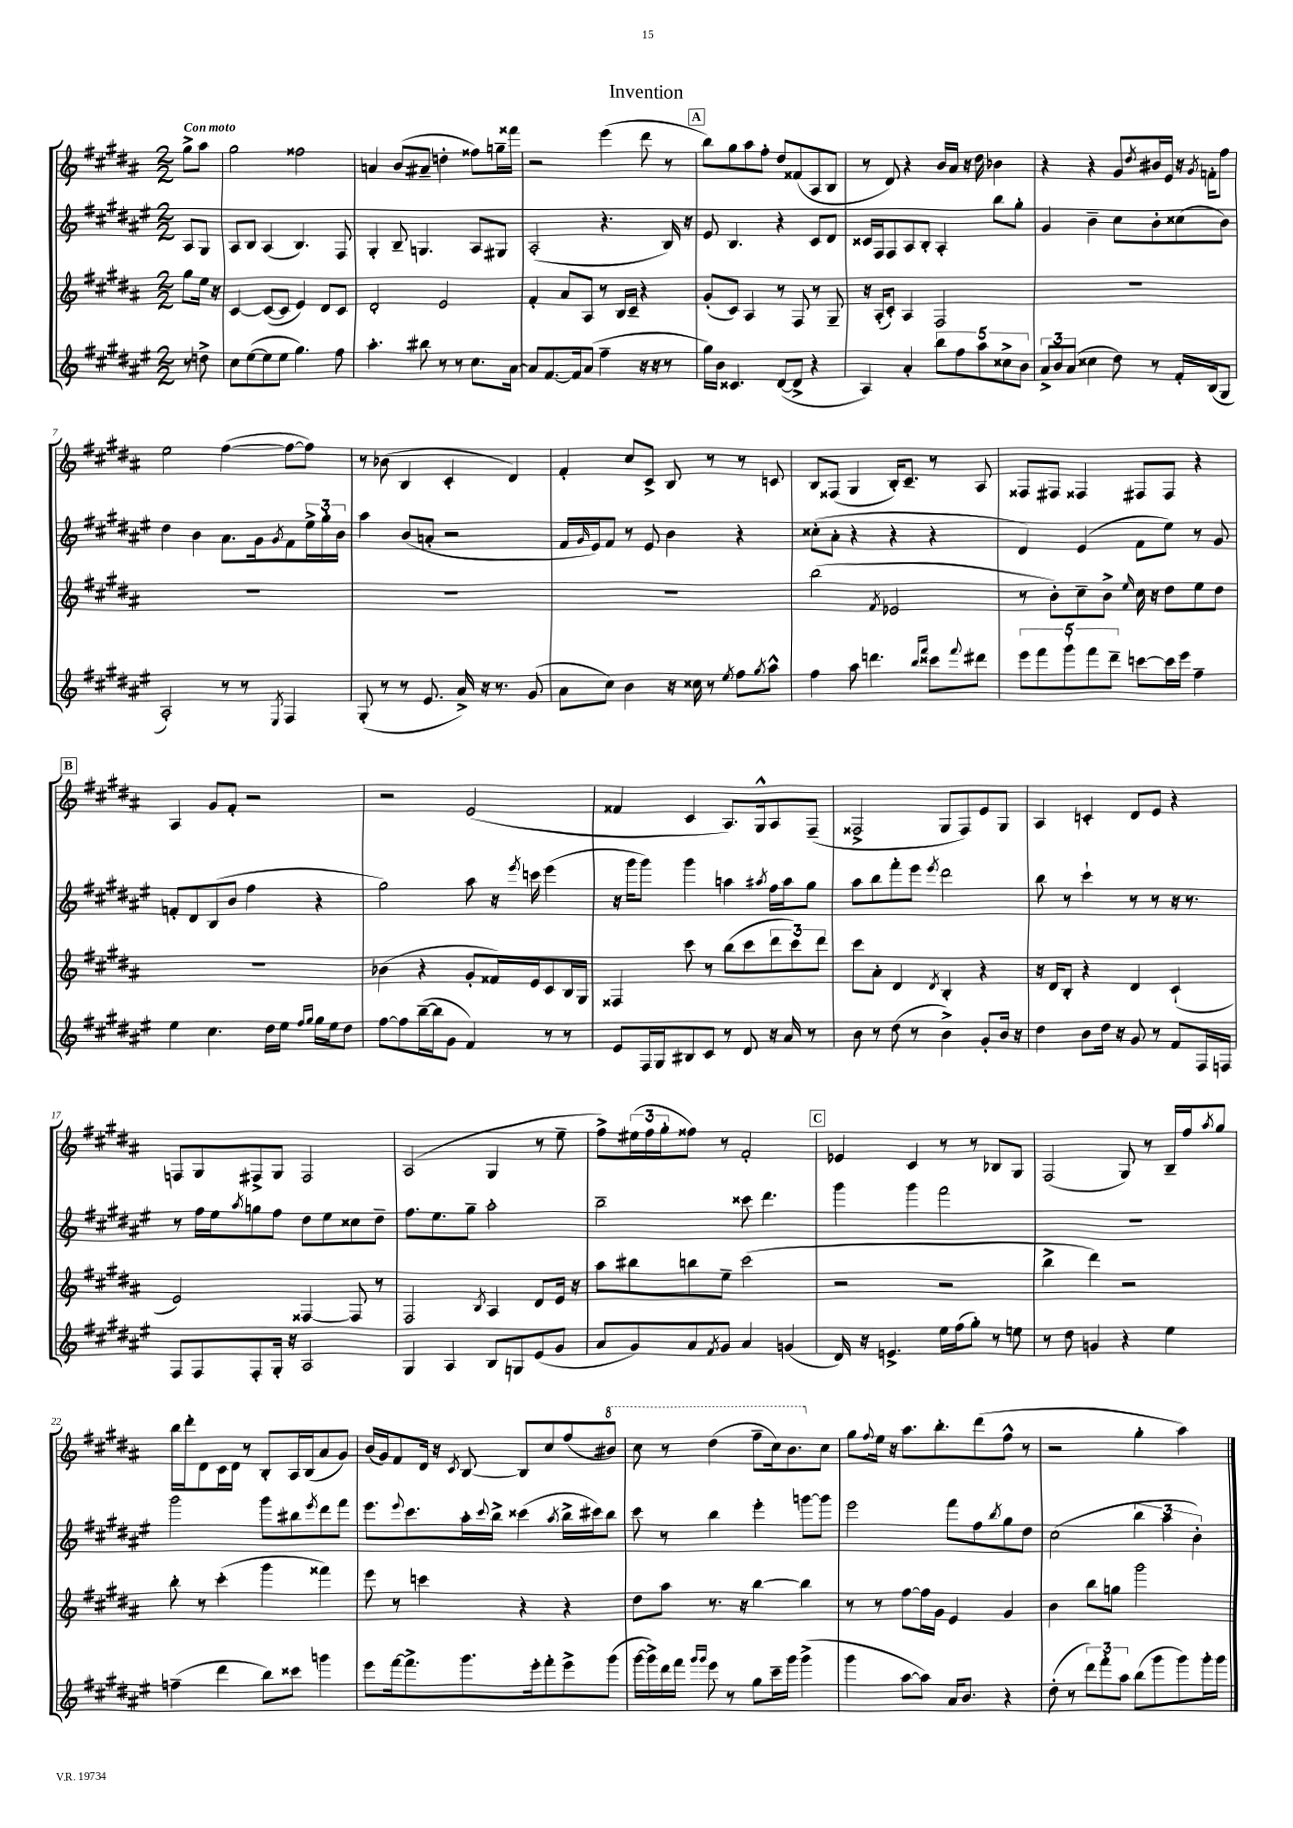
\header { title = "Invention" }
<<
\new StaffGroup <<
\new Staff = "s0" {
    \clef treble \key b \major \numericTimeSignature \time 2/2 \partial 4 \tempo "Con moto"
    gis''8-> ais''8 |
    gis''2 fisis''2 |
    a'4 b'8( ais'8-- d''4-. fisis''8) g''16-- fisis'''16 |
    r2 e'''4( dis'''8 r8 |
    \mark \markup { \box "A" } b''8) gis''8 ais''8 fis''8-. dis''8 fisis'8( ais8 b8 |
    r8 dis'8) r4 b'16 ais'16 r16 dis''16 bes'4 |
    r4 r4 gis'8 \acciaccatura { dis''8 } bis'16 e'16 r16 \acciaccatura { gis'8 } f'16-. fis''8 |
    e''2 fis''4~( fis''8~ fis''8) |
    r8 bes'8( b4 cis'4-. dis'4) |
    fis'4-. cis''8 cis'8-> b8 r8 r8 c'8 |
    b8 fisis8( gis4 b16-.) cis'8.-- r8 ais8 |
    fisis8 fis8 fisis4 fis8 fis8 r4 |
    \mark \markup { \box "B" } ais4 gis'8 fis'8-. r2 |
    r2 e'2( |
    fisis'4 cis'4 ais8.) gis16-^ ais8 fis8--( |
    fisis2-> gis8 fisis8) e'8 gis8 |
    ais4 c'4-. dis'8 e'8 r4 |
    f8 gis8 fis8-> gis8 fis2 |
    ais2( gis4 r8 e''8-- |
    fis''8->) \tuplet 3/2 { eis''16( fis''16 gis''16-. } fisis''8) r8 fis'2-. |
    \mark \markup { \box "C" } ees'4 cis'4 r8 r8 bes8 gis8 |
    fis2( gis8) r8 b16-- fis''16 \acciaccatura { ais''8 } gis''8 |
    b''16 dis'''16-. dis'8 cis'16 dis'16 r8 b8-. ais16 b16( ais'8 gis'8) |
    b'16( gis'16) fis'8 dis'16 r16 \acciaccatura { cis'8 } b8~ b8 cis''8 fis''8( \ottava #1 bis''8) |
    cis'''8 r8 dis'''4( fis'''8-- cis'''16) b''8. \ottava #0 cis''8 |
    gis''8 \appoggiatura { fis''8 } e''16 r16 ais''8. b''8.-. dis'''8( fis''8-^ r8 |
    r2 gis''4-. ais''4) \bar "|." |
}
\new Staff = "s1" {
    \clef treble \key fis \major \numericTimeSignature \time 2/2 \partial 4
    ais8 gis8 |
    ais8 b8 ais4( b4.) fis8 |
    gis4-. b8-- g4. ais8 gis8 |
    ais2-.( r4. b16) r16 |
    \mark \markup { \box "A" } eis'8 b4. r4 cis'8 dis'8 |
    cisis'16 fis16 fis8 ais8 b8-. ais4-. b''8 gis''8-. |
    gis'4 b'4-- cis''8 b'8-. cisis''8( b'8) |
    dis''4 b'4 ais'8. gis'16 \acciaccatura { gis'8 } fis'8 \tuplet 3/2 { eis''16-> gis''16-. b'16 } |
    ais''4 b'8( a'8-. r2 |
    fis'16 \grace { gis'16 } eis'16) fis'8 r8 eis'8 b'4 r4 |
    cisis''8-.( ais'8-. r4 r4 r4 |
    dis'4) eis'4( fis'8 eis''8) r8 gis'8 |
    \mark \markup { \box "B" } f'8-. dis'8 b8( b'8 fis''4 r4 |
    gis''2) ais''8 r16 \acciaccatura { eis'''8 } c'''16 eis'''4( |
    r16 gis'''16 gis'''8) gis'''4 a''4 \acciaccatura { ais''8 } fis''16 ais''16 gis''8 |
    ais''8 b''8 fis'''8-. eis'''8 \acciaccatura { eis'''8 } dis'''2 |
    b''8 r8 cis'''4-! r8 r8 r16 r8. |
    r8 fis''16 eis''16 \acciaccatura { ais''8 } g''8 fis''8 dis''8 eis''8 cisis''8 dis''8-- |
    fis''8. eis''8. gis''8-- ais''2-. |
    b''2-- cisis'''8 dis'''4. |
    \mark \markup { \box "C" } gis'''4 gis'''4 fis'''2 |
    R1 |
    gis'''2 gis'''8 bis''8 \acciaccatura { eis'''8 } dis'''8 fis'''8 |
    eis'''8. \appoggiatura { eis'''8 } cis'''8. ais''16-. \appoggiatura { cis'''8 } b''16-> cisis'''4( \acciaccatura { ais''8 } b''16-> cis'''16) b''8 |
    cis'''8 r8 b''4 eis'''4-. g'''8~ g'''8 |
    eis'''2 fis'''8 fis''8 \acciaccatura { b''8 } gis''8 dis''8 |
    cis''2( \tuplet 3/2 { b''4 ais''4 b'4-.) } \bar "|." |
}
\new Staff = "s2" {
    \clef treble \key b \major \numericTimeSignature \time 2/2 \partial 4
    gis''8 e''16 r16 |
    cis'4~ cis'8~( cis'8 e'4) dis'8 cis'8 |
    dis'2-. e'2 |
    fis'4-. ais'8 ais8 r8 b16 cis'16-- r4 |
    \mark \markup { \box "A" } gis'8-.( cis'8) ais4 r8 fis8 r8 gis8-- |
    r16 ais16-.( cis'8-.) ais4 fis2 |
    R1 |
    R1 |
    R1 |
    R1 |
    b''2( \acciaccatura { fis'8 } ees'2 |
    r8 b'8-.) cis''8-- b'8-> \grace { e''16 } cis''16 r16 dis''8 e''8 dis''8 |
    \mark \markup { \box "B" } R1 |
    bes'4( r4 gis'8-. fisis'16) e'16 cis'8 b16 gis16 |
    fisis4 cis'''8 r8 b''8( cis'''8 \tuplet 3/2 { dis'''8 cis'''8) dis'''8 } |
    cis'''8 ais'8-. dis'4 \acciaccatura { dis'8 } b4-. r4 |
    r16 dis'16 b8-. r4 dis'4 cis'4-!( |
    e'2) fisis4~ fisis8 r8 |
    fis2 \acciaccatura { b8 } ais4 dis'8 e'16 r16 |
    ais''8 bis''8 b''8 e''8-- cis'''2( |
    \mark \markup { \box "C" } r2 r2 |
    b''4-> dis'''4) r2 |
    b''8-. r8 cis'''4-.( gis'''4 fisis'''4) |
    e'''8 r8 c'''4 r4 r4 |
    dis''8 ais''8 r8. r16 b''4~ b''4 |
    r8 r8 fis''8~ fis''16 gis'16 e'4 gis'4 |
    b'4 b''8 g''8 gis'''2 \bar "|." |
}
\new Staff = "s3" {
    \clef treble \key fis \major \numericTimeSignature \time 2/2 \partial 4
    r8 d''8-> |
    cis''8 eis''8~( eis''8 eis''8 gis''4.) fis''8 |
    ais''4.-. bis''8 r8 r8 cis''8. ais'16~ |
    ais'8 fis'8.~ fis'16 ais'8( fis''4-- r16 r16 r8 |
    \mark \markup { \box "A" } gis''16) b'16 cisis'4. dis'8~( dis'8-> r4 |
    ais4) ais'4-. \tuplet 5/4 { b''8 fis''8 ais''8 cisis''8-> b'8 } |
    \tuplet 3/2 { ais'8-> b'8 ais'8( } cisis''4 dis''8) r8 fis'16-. b16( gis8 |
    ais2-.) r8 r8 \acciaccatura { eis8 } fis4 |
    gis8-.( r8 r8 eis'8. ais'16->) r16 r8. gis'8( |
    ais'8 cis''8) b'4 r16 cisis''16 r8 \acciaccatura { eis''8 } fis''8 \acciaccatura { gis''8 } ais''8-^ |
    fis''4 ais''8 d'''4. \grace { b''16 fis'''16 } cisis'''8 \appoggiatura { fis'''8 } dis'''8 |
    \tuplet 5/4 { eis'''8 fis'''8 gis'''8-! fis'''8 dis'''8-- } c'''8~ c'''16 eis'''16 fis''4-- |
    \mark \markup { \box "B" } eis''4 cis''4. dis''16 eis''16 \grace { fis''16 gis''16 } gis''16 eis''16 dis''8 |
    fis''8~ fis''8 b''16~--( b''16 gis'8 fis'4) r8 r8 |
    eis'8 fis16 gis16 bis8 cis'8 r8 dis'8 r16 ais'16 r8 |
    b'8 r8 dis''8( r8 b'4->) gis'8-. b'16 r16 |
    dis''4 b'8 dis''16 r16 gis'8 r8 fis'8 fis16 f16 |
    fis8 fis8 fis8-. gis16-. r16 ais2 |
    gis4 ais4 b8 g8 eis'8( gis'8 |
    ais'8 gis'8) ais'8 \acciaccatura { fis'8 } gis'8 ais'4 g'4( |
    \mark \markup { \box "C" } dis'16) r16 e'4.-> eis''16 fis''16( gis''8-.) r8 e''8 |
    r8 dis''8 g'4 r4 eis''4 |
    f''4--( dis'''4 b''8) cisis'''8 g'''4 |
    eis'''8 fis'''16~ fis'''8.-> gis'''8. eis'''16-. fis'''8-. eis'''8-> gis'''8( |
    gis'''16~ gis'''16->) dis'''16 fis'''16 \grace { gis'''16 gis'''16 } eis'''8 r8 gis''8 cis'''16-- gis'''16 gis'''4->( |
    gis'''4 ais''8~ ais''8) ais'16 b'8. r4 |
    dis''8-.( r8 \tuplet 3/2 { dis'''8) fis'''8-. ais''8 } b''8( gis'''8 gis'''8) gis'''16-. gis'''16 \bar "|." |
}
>>
>>
